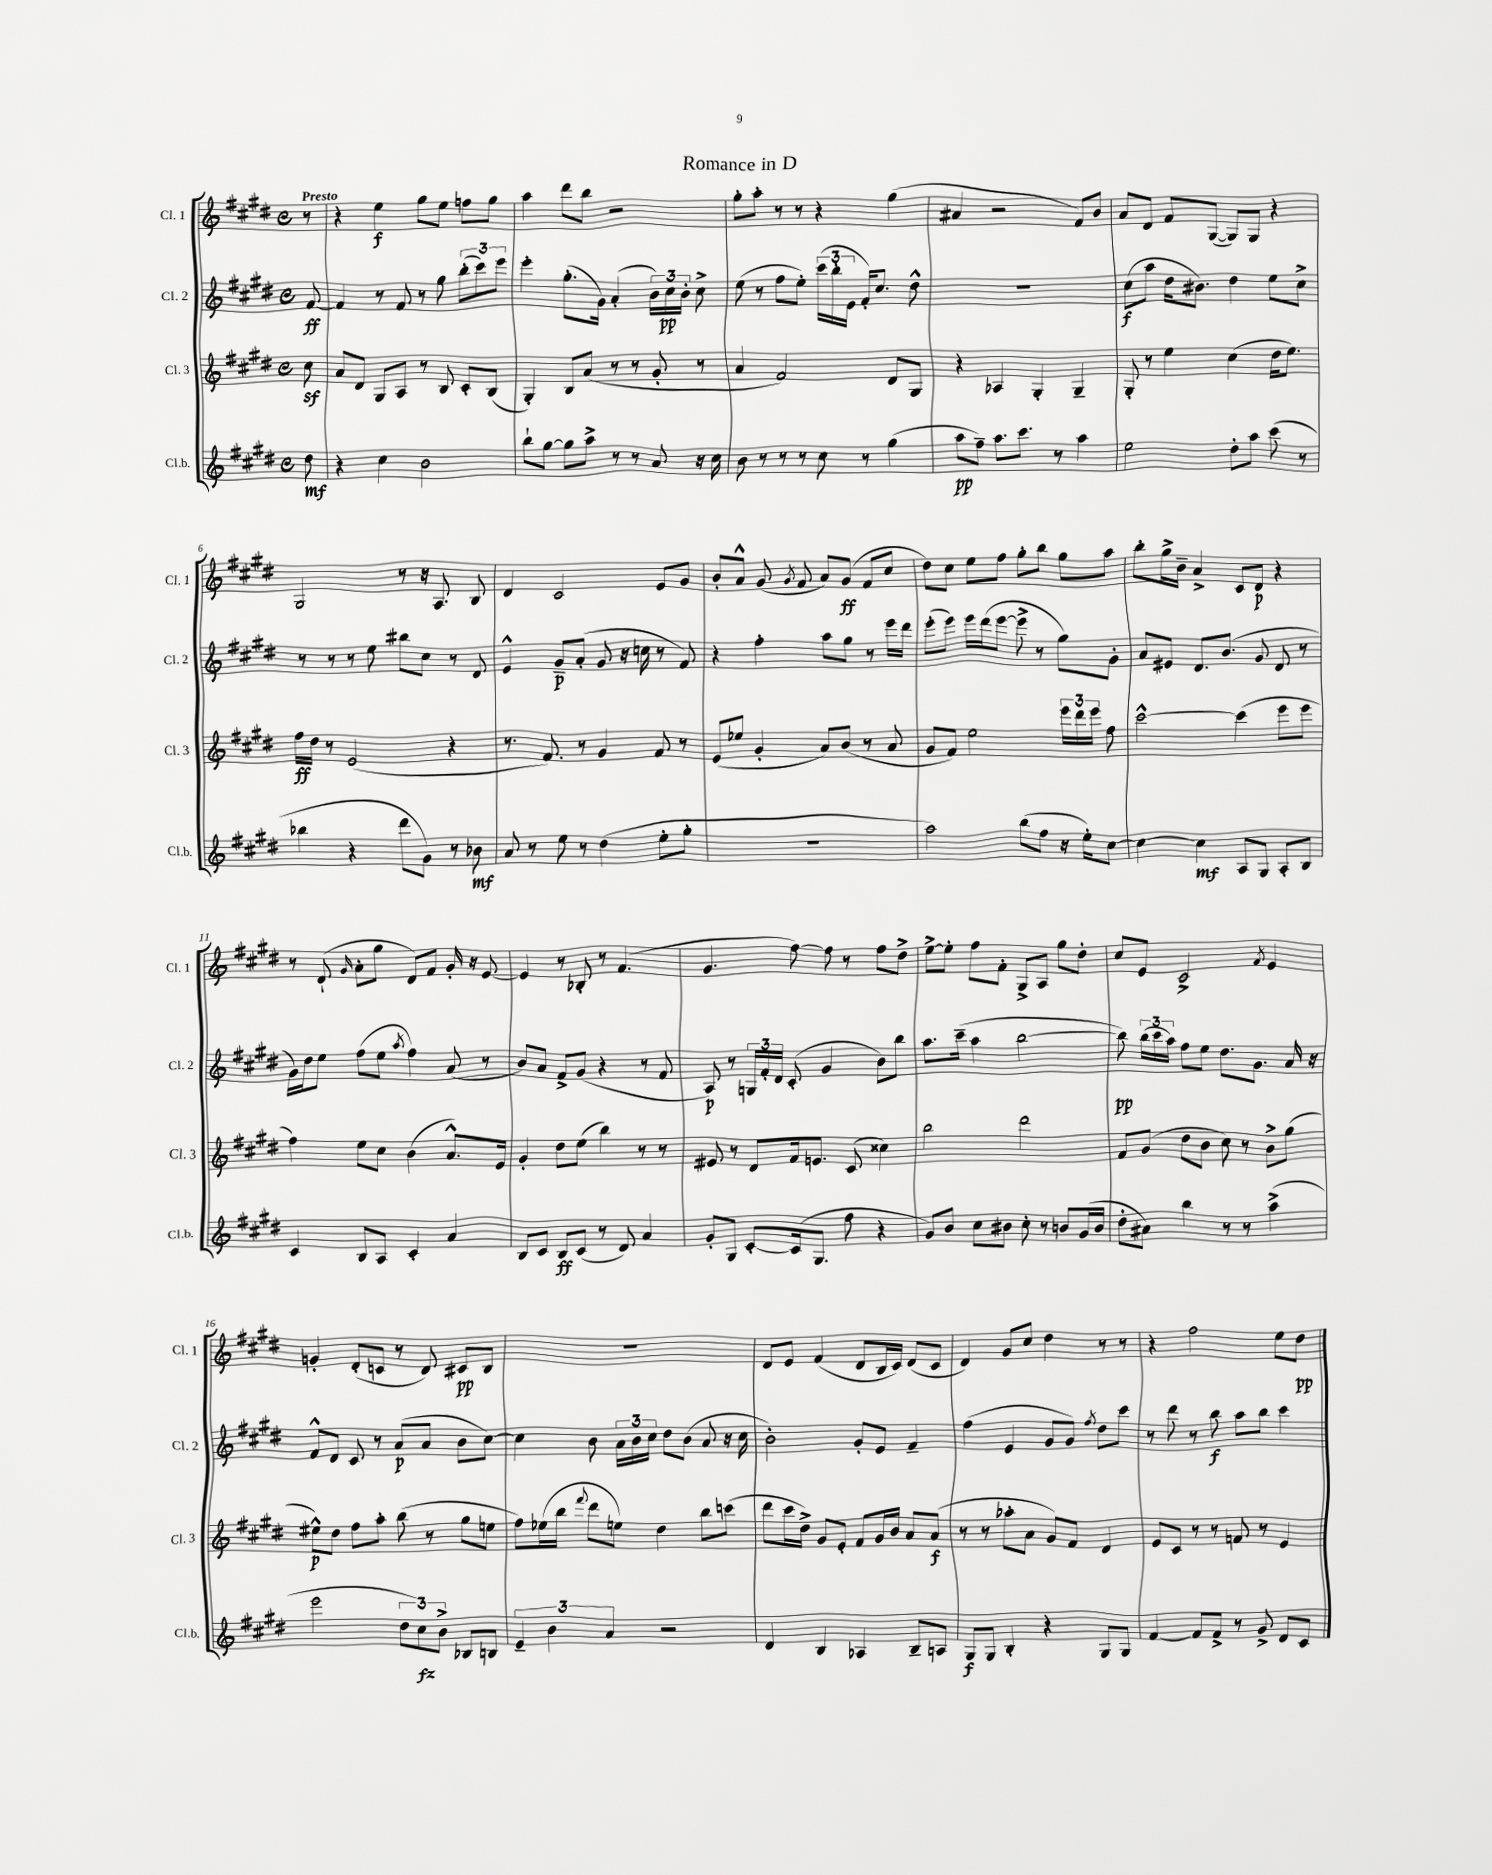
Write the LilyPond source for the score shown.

\header { title = "Romance in D" }
<<
\new StaffGroup <<
\new Staff = "s0" \with { instrumentName = "Cl. 1" shortInstrumentName = "Cl. 1" } {
    \clef treble \key e \major \defaultTimeSignature \time 4/4 \partial 8 \tempo "Presto"
    \autoBeamOff r8 |
    r4 e''4\f gis''8[ e''8] f''8[ gis''8] |
    a''4 dis'''8[ b''8] r2 |
    gis''8[-. a''8]-. r8 r8 r4 gis''4( |
    ais'4 r2 fis'8[) b'8] |
    a'8[ dis'8] fis'8[ gis8]~( gis8[) gis8] r4 |
    gis2 r8 r16 a8. b8 |
    dis'4 cis'2 e'8[ gis'8] |
    b'8[-. a'8]-^ gis'8( \acciaccatura { gis'8 } fis'8 a'8[) gis'8]\ff( fis'8[ cis''8] |
    dis''8[) cis''8] e''8[ fis''8] gis''8[-. b''8] gis''8[ a''8] |
    b''8[-. gis''16-> b'16]-- a'4-> cis'8[ dis'8]\p r4 |
    r8 dis'8-!( \grace { gis'16 } a'8[-. gis''8] dis'8[) fis'8] gis'16-. r16 e'8~ |
    e'4 r8 bes8-. r8 fis'4.( |
    gis'4. fis''8~) fis''8 r8 fis''8[ dis''8]-> |
    e''8[~-> e''8]-. fis''8[ fis'8]-. gis8[-> a8] gis''8[ dis''8]-. |
    cis''8[ e'8] cis'2-> \acciaccatura { fis'8 } e'4 |
    g'4-. dis'8[-.( c'8] r8 dis'8) cis'8[\pp b8] |
    r1 |
    dis'8[ e'8] fis'4( dis'8[ b16 cis'16]) dis'8[( cis'8] |
    dis'4) gis'8[ cis''8] dis''4 r8 r8 |
    r4 fis''2 e''8[ dis''8]\pp \bar "|." |
}
\new Staff = "s1" \with { instrumentName = "Cl. 2" shortInstrumentName = "Cl. 2" } {
    \clef treble \key e \major \defaultTimeSignature \time 4/4 \partial 8
    \autoBeamOff fis'8~\ff |
    fis'4 r8 fis'8 r8 gis''8 \tuplet 3/2 { b''8[-.( cis'''8) e'''8] } |
    e'''4-. gis''8.[-.( gis'16]) a'4-.( \tuplet 3/2 { b'16[) cis''16\pp b'16]-. } cis''8-> |
    e''8( r8 fis''8[ e''8]-.) \tuplet 3/2 { cis'''16[( b''16-. e'16] } fis'16[-.) cis''8.] dis''8-^ |
    r1 |
    cis''8[\f( a''8] dis''16[ bis'8.]) dis''4 e''8[ cis''8]-> |
    r8 r8 r8 e''8 bis''8[ cis''8] r8 dis'8 |
    e'4-^ gis'8[--\p a'8]-.( gis'8 r16 c''16 r8 fis'8) |
    r4 fis''4-. a''8[ gis''8] r8 e'''16[ dis'''16] |
    e'''8[-.( e'''8]) e'''16[ dis'''16( e'''8]~ e'''8-> r8 gis''8[) gis'8]-. |
    a'8[ eis'8] dis'8.[ b'8.]( gis'8 dis'8 r8 |
    gis'16[) dis''16 e''8] fis''8[( e''8] \acciaccatura { a''8 } fis''4) a'8( r8 |
    b'8[) a'8] fis'8[-> gis'8]( r4 r8 fis'8 |
    a8\p) r8 \tuplet 3/2 { g16[ fis'16-. dis'16] } cis'8-.( gis'4 b'8[) b''8] |
    a''8.[ cis'''16]--( a''4 b''2~ |
    b''8\pp) \tuplet 3/2 { b''16[( cis'''16 a''16]) } fis''8[ e''8] dis''8.[ gis'8.] a'16 r16 |
    fis'8[-^ dis'8] cis'8 r8 a'8[\p( a'8] b'8[ cis''8]~) |
    cis''4 b'8 \tuplet 3/2 { a'16[ b'16 cis''16] } dis''8[ b'8]( a'8 r16 cis''16 |
    b'2-.) gis'8[-. e'8] fis'4-- |
    fis''4( e'4 gis'8[ gis'8]) \acciaccatura { fis''8 } dis''8[ cis'''8] |
    r8 dis'''8 r8 b''8\f a''8[ b''8] cis'''4 \bar "|." |
}
\new Staff = "s2" \with { instrumentName = "Cl. 3" shortInstrumentName = "Cl. 3" } {
    \clef treble \key e \major \defaultTimeSignature \time 4/4 \partial 8
    \autoBeamOff cis''8\sf |
    a'8[ dis'8] gis8[ a8] r8 b8 cis'8[-. b8]( |
    gis4-.) b8[ a'8]( r8 r8 gis'8-. r8 |
    a'4 fis'2) dis'8[ gis8] |
    r4 aes4 gis4-. gis4-- |
    gis8-. r8 e''4 cis''4( dis''16[ e''8.]) |
    fis''16[\ff dis''16] r8 e'2( r4 |
    r8. fis'8.) r8 gis'4 fis'8 r8 |
    e'8[( ees''8] gis'4-. a'8[) b'8]( r8 a'8 |
    gis'8[ fis'8]) e''2 \tuplet 3/2 { e'''16[ dis'''16 e'''16] } fis''8 |
    cis'''2~-^ cis'''4( e'''8[ e'''8] |
    fis''4) e''8[ cis''8] b'4( a'8.[-^) e'16] |
    gis'4-. dis''8[ e''8]( b''4) r8 r8 |
    eis'8 r8 dis'8[ fis'16 e'8.] cis'8( cisis''4) |
    b''2 dis'''2 |
    fis'8[ gis'8]( dis''8[ b'8] cis''8) r8 b'8[-> gis''8]( |
    eis''8[-^\p) dis''8] fis''8[ a''8]-. b''8( r8 gis''8[ e''8] |
    fis''8[) ees''16( b''16] \appoggiatura { fis'''8 } dis'''8[ e''8]) dis''4 b''8[ c'''8]( |
    dis'''8[ cis'''16 dis''16]->) gis'8[ e'8]-. fis'8[ gis'16 b'16] a'8[ a'8]\f( |
    r8 r8 aes''8[-. a'8] gis'8[) fis'8] dis'4 |
    e'8[ cis'8] r8 r8 f'8 r8 e'4 \bar "|." |
}
\new Staff = "s3" \with { instrumentName = "Cl.b." shortInstrumentName = "Cl.b." } {
    \clef treble \key e \major \defaultTimeSignature \time 4/4 \partial 8
    \autoBeamOff dis''8\mf |
    r4 cis''4 b'2 |
    b''8[-! gis''8]~ gis''8[ a''8]-> r8 r8 a'8 r16 cis''16 |
    b'8 r8 r8 r8 cis''8 r8 gis''4( |
    a''8[\pp fis''8]--) a''8.[ cis'''8.] r8 a''4 |
    e''2 dis''8[-. a''8] cis'''8( r8 |
    bes''4 r4 dis'''8[ gis'8]) r8 bes'8\mf |
    a'8 r8 e''8 r8 dis''4( e''8[-. gis''8]-. |
    R1 |
    a''2) b''8[( fis''8] r16 e''16[-.) cis''8]~ |
    cis''4~ cis''4\mf a8[ gis8] a8[-. b8] |
    cis'4 b8[ a8] cis'4-. a'4 |
    b8[ cis'8] b8[\ff cis'8]( r8 dis'8) a'4 |
    gis'8[-. gis8] cis'8[~-. cis'16( gis8.] fis''8 r4 |
    gis'8[) b'8] cis''8[ bis'8] cis''8-. r8 b'8[ gis'16( b'16] |
    dis''8[-. ais'8]) b''4 r8 r8 a''4->( |
    e'''2 \tuplet 3/2 { dis''8[ cis''8\fz) b'8]-> } bes8[ b8] |
    \tuplet 3/2 { e'4-- b'4 a'4 } r2 |
    dis'4 b4 aes4 b8[-- a8] |
    gis8[\f gis8] b4-. r4 gis8[ gis8] |
    fis'4~ fis'8[ fis'8]-> r8 gis'8-> dis'8[ cis'8] \bar "|." |
}
>>
>>
